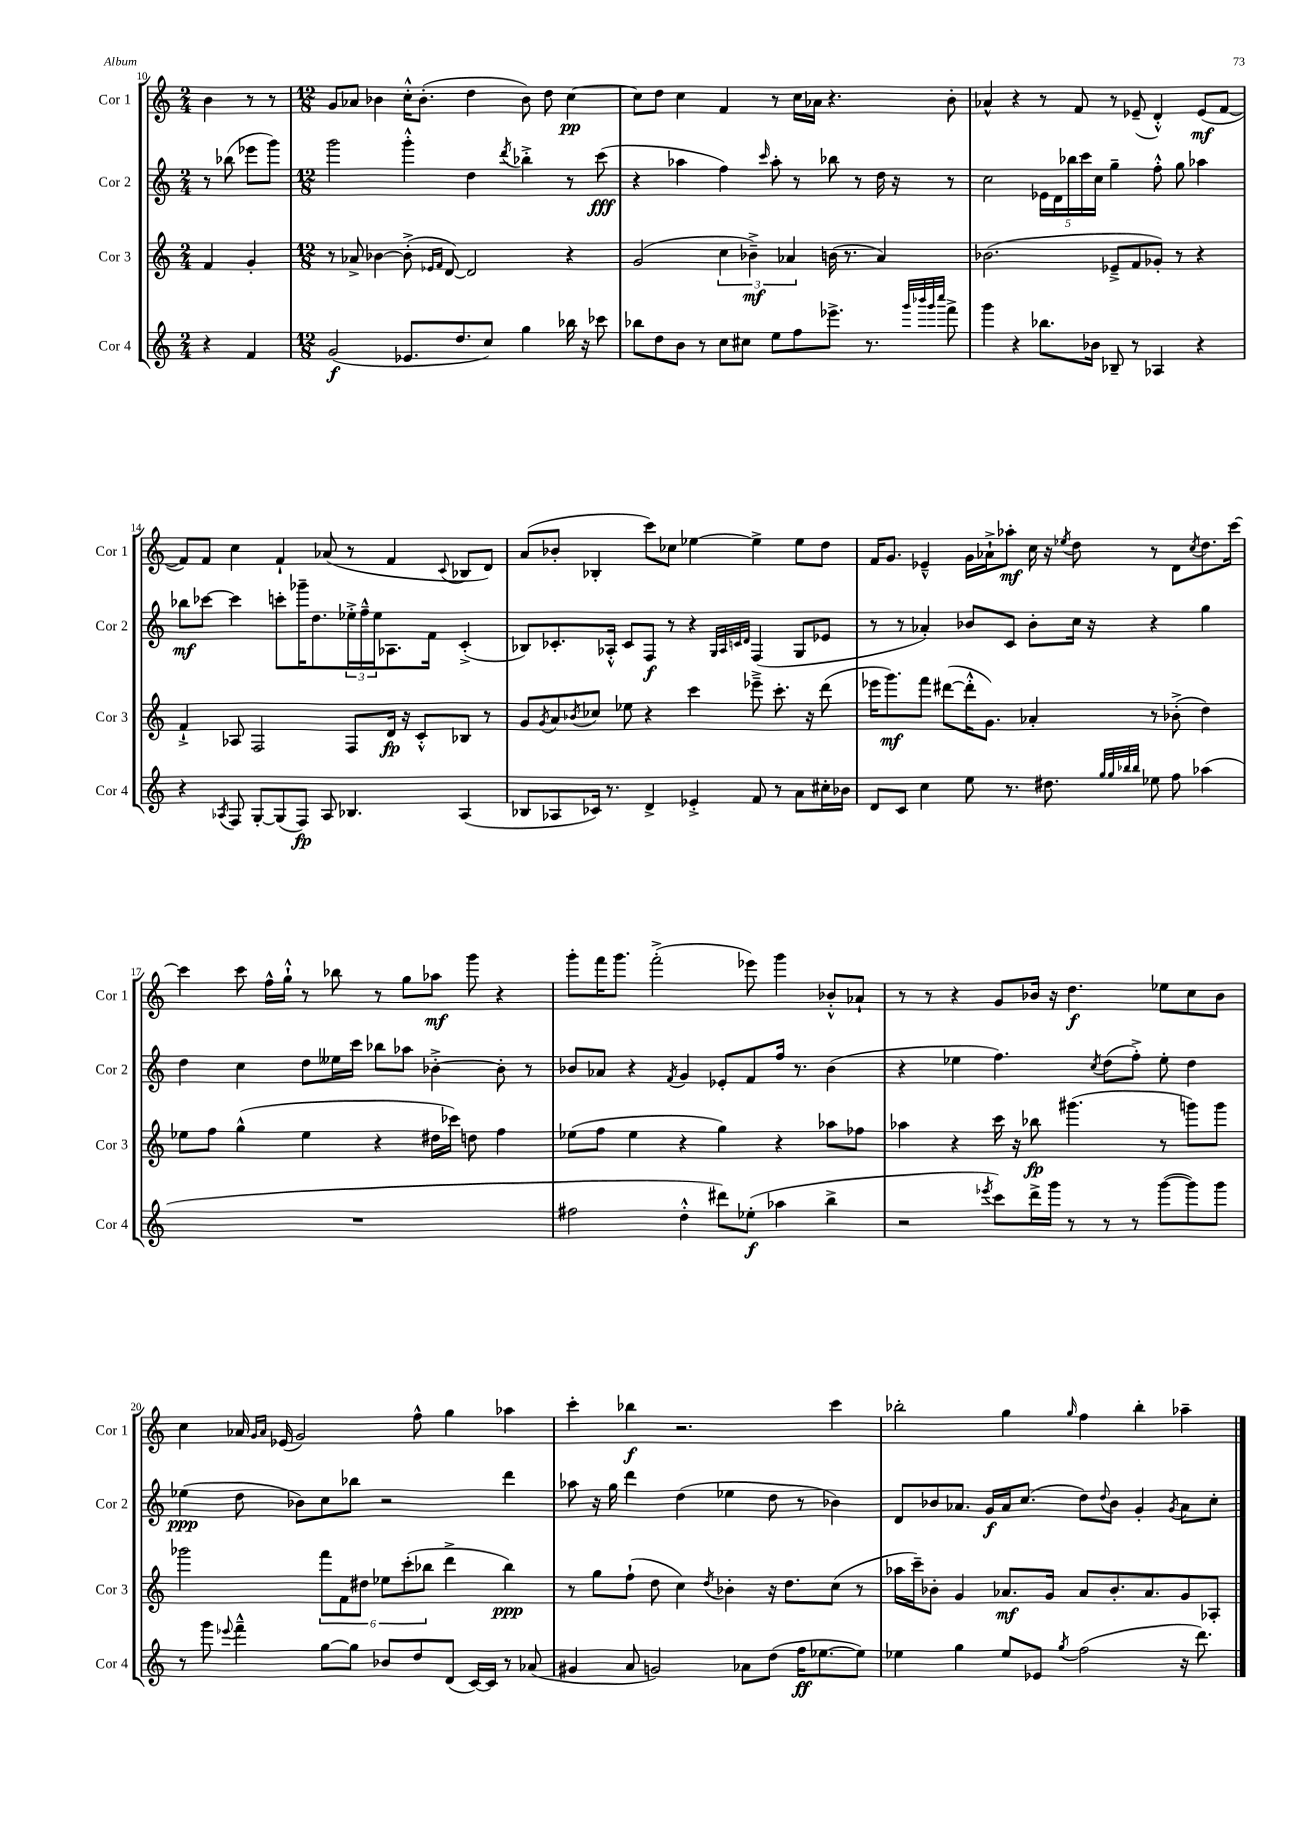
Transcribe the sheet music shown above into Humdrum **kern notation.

**kern	**kern	**kern	**kern
*staff4	*staff3	*staff2	*staff1
*clefG2	*clefG2	*clefG2	*clefG2
*k[]	*k[]	*k[]	*k[]
*M2/4	*M2/4	*M2/4	*M2/4
4r	4f	8r	4b
.	.	(8bb-	.
4f	4g'	8eee-	8r
.	.	8ggg)	8r
=	=	=	=
*M12/8	*M12/8	*M12/8	*M12/8
(2g	8r	2ggg	8g
.	8a-^	.	8a-
.	[4b-	.	4b-
8.e-	(8b-'^]	4ggg'^^	16cc'^^
.	.	.	(8.b-'
.	16qqe-	.	.
.	16qqf	.	.
.	[8d)	.	.
8.dd	.	.	.
.	2d]	4dd	4dd
8cc)	.	.	.
.	.	8qddd	.
4gg	.	4bb-'^	8b-)
.	.	.	8dd
16bb-	4r	8r	[4cc
16r	.	.	.
8ccc-	.	(8ccc	.
=	=	=	=
8bb-	(2g	4r	8cc]
8dd	.	.	8dd
8b	.	4aa-	4cc
8r	.	.	.
8cc	6cc	4ff)	4f
8cc#	.	.	.
.	6b-~^)	.	.
.	.	16qqccc	.
8ee	.	8aa-'	8r
.	6a-	.	.
8ff	.	8r	16cc
.	.	.	16a-
8.eee-^	(16b	8bb-	4.r
.	8.r	.	.
.	.	8r	.
8.r	.	.	.
.	4a-)	16dd	.
.	.	16r	.
32qqggg	.	.	.
32qqbbb-	.	.	.
32qqggg	.	.	.
32qqcccc	.	.	.
8fff^	.	8r	8b'
=	=	=	=
4ggg	(2.b-	2cc	4a-^^
4r	.	.	4r
8.bb-	.	20e-	8r
.	.	20d	.
.	.	20bb-	.
.	.	.	8f
.	.	20ccc	.
16b-	.	.	.
.	.	20cc	.
8B-~	8e-~^	4gg~	8r
8r	8f	.	(8e-~
4A-	8g-')	8ff'^^	4d'^^)
.	8r	8gg	.
4r	4r	4aa-	(8e-
.	.	.	[8f
=	=	=	=
4r	4f`^	8bb-	8f])
.	.	[8ccc-	8f
8qA-	.	.	.
8F	8A-	4ccc-]	4cc
[8G'	2F	.	.
(8G]	.	8ccc'	4f`
8F)	.	16ggg-~	.
.	.	8.dd	.
8A-	.	.	(8a-
4.B-	8F	24ee-'^	8r
.	.	24ff~^^	.
.	.	24ee-	.
.	16d	8.A-	4f
.	16r	.	.
.	8c'^^	.	.
.	.	16f	.
.	.	.	8qqc
(4A-	8B-	(4c'^	8B-
.	8r	.	8d)
=	=	=	=
8B-	8g	8B-)	(8a
.	8qg	.	.
8A-	8a	8.c-'	8b-'
.	8qb-	.	.
16c-)	8cc-	.	4B-'
8.r	.	16A-'^^	.
.	8ee-	8c-	.
4d^	4r	8F	8ccc)
.	.	8r	8cc-
4e-'^	4ccc	4r	[4ee-
.	.	32qqG	.
.	.	32qqA-	.
.	.	32qqc	.
.	.	32qqd	.
8f	8eee-~^	(4F	4ee-^]
8r	8.ccc'	.	.
8a	.	8G	8ee-
.	16r	.	.
16cc#'	(8ddd	8e-	8dd
16b-	.	.	.
=	=	=	=
8d	16eee-	8r	16f
.	8.ggg)	.	8.g
8c	.	8r	.
4cc	8fff	4a-')	4e-~^^
.	([8ddd#	.	.
8ee	16ddd#'^^]	8b-	16g
.	8.g)	.	16a-`^
8.r	.	8c	8aa-'
.	4a-'	8b-'	16cc
8.dd#	.	.	16r
.	.	.	8qee-
.	.	16cc	8dd
.	.	16r	.
32qqgg	.	.	.
32qqgg	.	.	.
32qqbb-	.	.	.
32qqbb-	.	.	.
8ee-	8r	4r	8r
8ff	(8b-'^	.	8d
.	.	.	8qcc
(4aa-	4dd)	4gg	8.dd
.	.	.	[16ccc
=	=	=	=
1.r	8ee-	4dd	4ccc]
.	8ff	.	.
.	(4gg^^	4cc	8ccc
.	.	.	16ff^^
.	.	.	16gg`^^
.	4ee-	8dd	8r
.	.	16ee--	8bb-
.	.	16ccc	.
.	4r	8bb-	8r
.	.	8aa-	8gg
.	16dd#	[4b-'^	8aa-
.	16ccc-)	.	.
.	8dd	.	8ggg
.	4ff	8b-']	4r
.	.	8r	.
=	=	=	=
2ff#	(8ee-	8b-	8ggg'
.	8ff	8a-	16fff
.	.	.	8.ggg
.	4ee-	4r	.
.	.	.	(2fff'^
.	.	8qf	.
4dd'^^	4r	4g	.
8ddd#)	4gg)	8e-'	.
(8ee-'	.	8f	8eee-)
4aa-	4r	16ff	4ggg
.	.	8.r	.
4bb^	8aa-	(4b-	8b-'^^
.	8ff-	.	8a-`
=	=	=	=
2r	4aa-	4r	8r
.	.	.	8r
.	4r	4ee-	4r
8qeee-	.	.	.
8ccc)	16ccc	4.ff)	8g
.	16r	.	.
16ddd^	8bb-	.	16b-
16ggg	.	.	16r
8r	(4.ggg#	.	4.dd
.	.	8qcc	.
8r	.	(8dd	.
8r	.	8ff'^)	.
([8ggg	8r	8ee-'	8ee-
8ggg])	8ggg)	4dd	8cc
8ggg	8ggg	.	8b-
=	=	=	=
8r	2ggg-	(4ee-	4cc
8ggg	.	.	.
8qqeee-	.	.	.
4fff~^^	.	8dd	16a-
.	.	.	16qqg
.	.	.	16qqa-
.	.	.	(16e-
.	.	8b-)	2g)
[8gg	12fff	8cc	.
.	12f	.	.
8gg]	.	8bb-	.
.	12dd#	.	.
8b-	12ee-	2r	.
.	(12ccc'	.	.
8dd	.	.	8ff^^
.	12bb-	.	.
(8d	4ddd^	.	4gg
[16c)	.	.	.
16c]	.	.	.
8r	4bb-)	4ddd	4aa-
(8a-	.	.	.
=	=	=	=
4g#	8r	8aa-	4ccc'
.	8gg	16r	.
.	.	16gg	.
8a	(8ff`	4ddd	4bb-
2g)	8dd	.	.
.	4cc)	(4dd	2.r
.	8qdd	.	.
.	4b-'	4ee-	.
8a-	.	.	.
(8dd	16r	8dd	.
.	8.dd	.	.
16ff	.	8r	.
[8.ee-	.	.	.
.	(8cc	4b-)	4ccc
8ee-])	8r	.	.
=	=	=	=
4ee-	16aa-	8d	2bb-'
.	16ccc~)	.	.
.	8b-'	8b-	.
4gg	4g	8.a-	.
.	.	16g	.
8ee-	8.a-	16a-	4gg
.	.	(8.cc	.
8e-	.	.	.
.	16g	.	.
8qgg	.	.	16qqgg
(2ff	8a-	8dd)	4ff
.	.	8qqdd	.
.	8.b-'	8b-	.
.	.	4g'	4bb-'
.	8.a-	.	.
.	.	8qg	.
16r	8g	8a-	4aa-~
8.ddd)	.	.	.
.	8A-'	8cc'	.
==	==	==	==
*-	*-	*-	*-
